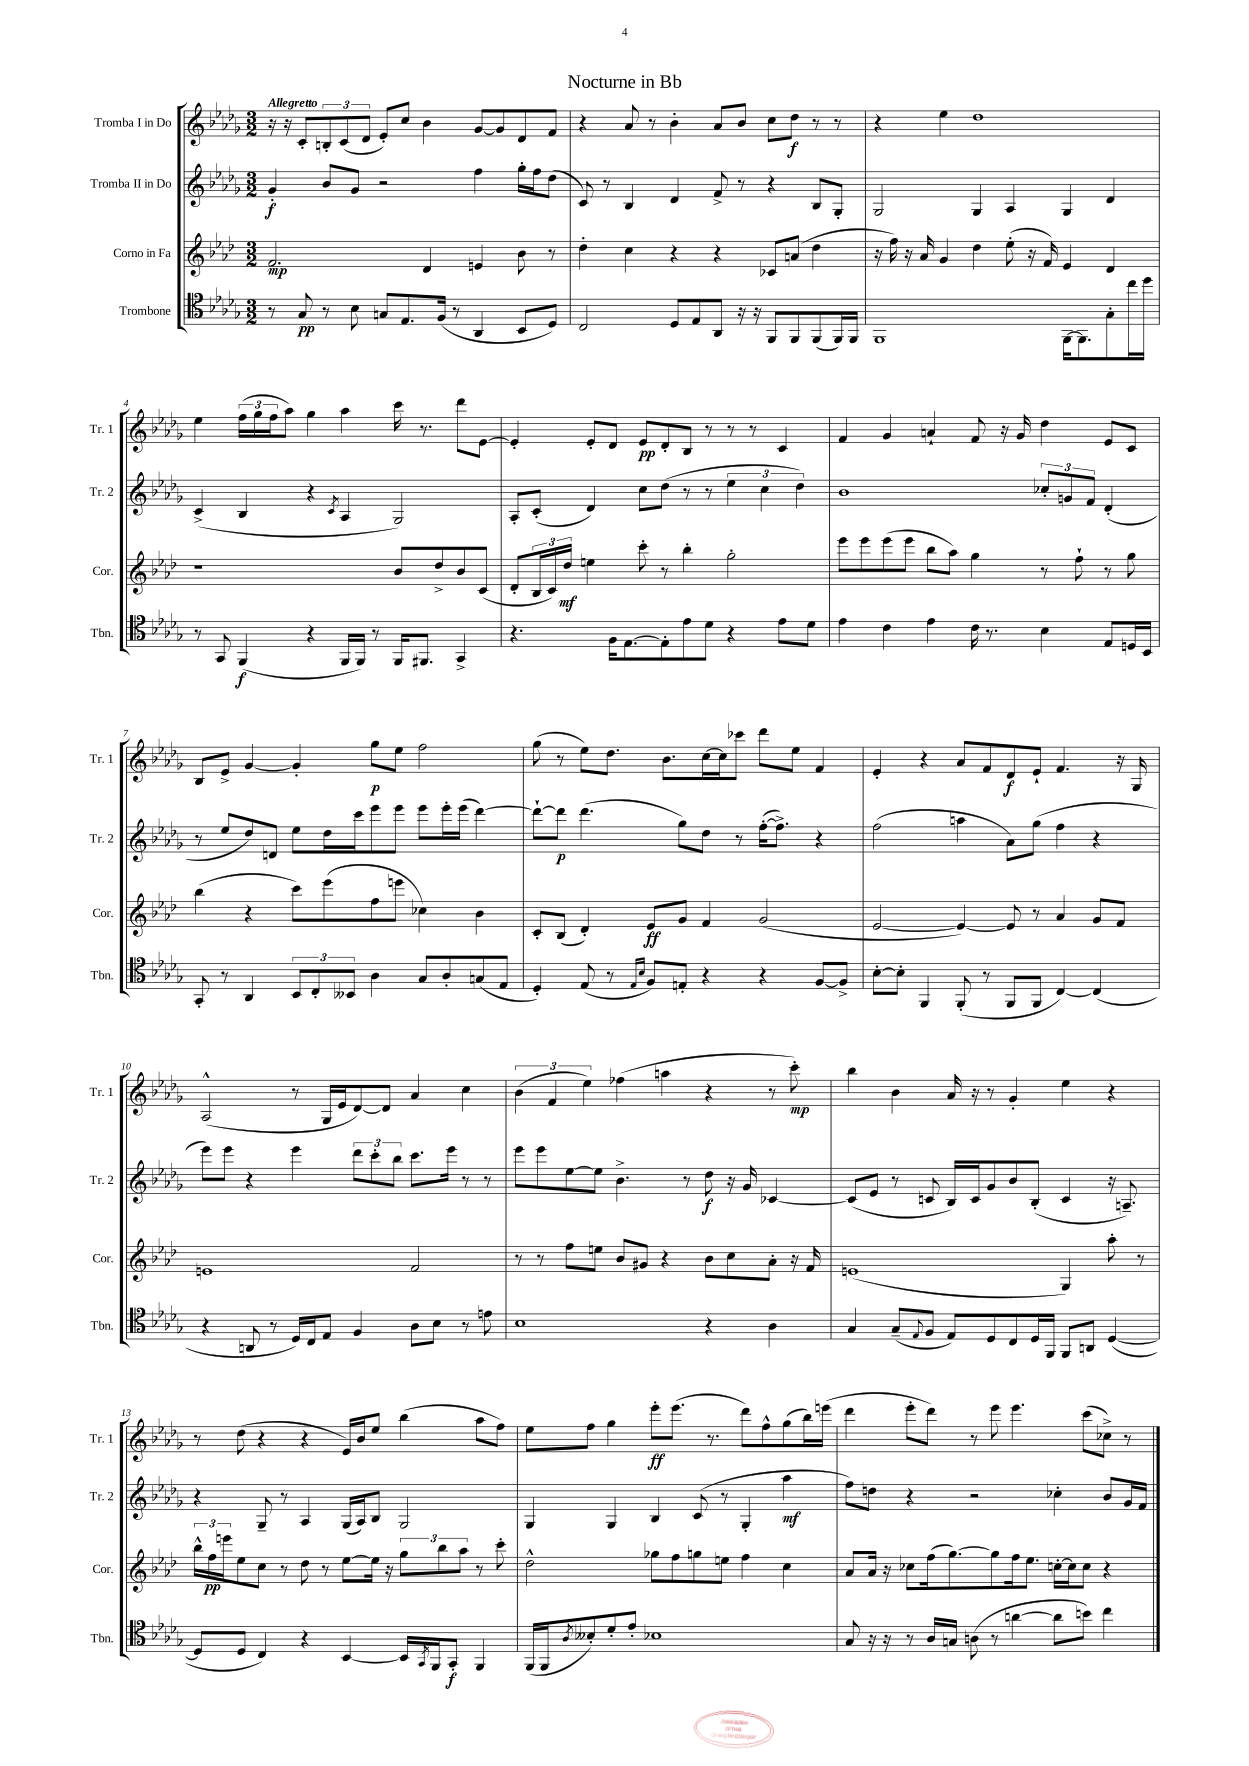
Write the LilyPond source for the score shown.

\header { title = "Nocturne in Bb" }
<<
\new StaffGroup <<
\new Staff = "s0" \with { instrumentName = "Tromba I in Do" shortInstrumentName = "Tr. 1" } {
    \clef treble \key des \major \numericTimeSignature \time 3/2 \tempo "Allegretto"
    r16 r16 c'8-. \tuplet 3/2 { b8-. c'8( des'8 } ees'8-.) c''8 bes'4 ges'8~ ges'8 des'8 f'8 |
    r4 aes'8 r8 bes'4-. aes'8 bes'8 c''8 des''8\f r8 r8 |
    r4 ees''4 des''1 |
    ees''4 \tuplet 3/2 { f''16( ges''16 f''16 } aes''8) ges''4 aes''4 c'''16 r8. des'''8 ees'8~ |
    ees'4-. ees'8-. des'8 ees'8\pp des'8-. bes8 r8 r8 r8 c'4 |
    f'4 ges'4 a'4-! f'8 r16 ges'16 des''4 ees'8 c'8 |
    bes8 ees'8-> ges'4~ ges'4-. ges''8\p ees''8 f''2 |
    ges''8( r8 ees''8) des''8. bes'8. c''16~ c''16 ces'''8 des'''8 ees''8 f'4 |
    ees'4-. r4 aes'8 f'8 des'8\f ees'8-! f'4. r16 ges16 |
    aes2-^( r8 ges16 ees'16 des'8~) des'8 aes'4 c''4 |
    \tuplet 3/2 { bes'4( f'4 ees''4) } fes''4( a''4 r4 r8 c'''8-.\mp) |
    bes''4 bes'4 aes'16 r16 r8 ges'4-. ees''4 r4 |
    r8 des''8( r4 r4 ees'16) bes'16 ees''8 bes''4( aes''8 f''8) |
    ees''8 f''8 ges''4 ees'''8-.\ff ees'''8.( r8. des'''8) f''8-^ ges''8( bes''16) e'''16( |
    des'''4 ees'''8-. des'''8) r8 ees'''8 ees'''4. c'''8( ces''8->) r8 \bar "|." |
}
\new Staff = "s1" \with { instrumentName = "Tromba II in Do" shortInstrumentName = "Tr. 2" } {
    \clef treble \key des \major \numericTimeSignature \time 3/2
    ges'4-.\f bes'8 ges'8 r2 f''4 ges''16-. f''16 des''8( |
    c'8) r8 bes4 des'4 f'8-> r8 r4 bes8 ges8-. |
    ges2 ges4 aes4 ges4 des'4 |
    c'4->( bes4 r4 \acciaccatura { c'8 } aes4 ges2) |
    aes8-. c'8-.( des'4) c''8 des''8( r8 r8 \tuplet 3/2 { ees''4 c''4 des''4) } |
    bes'1 \tuplet 3/2 { ces''8-. g'8 f'8 } des'4-.( |
    r8 ees''8 des''8) d'8 ees''8 des''16 c'''16 ees'''8 ees'''8 ees'''8 ees'''16-. ees'''16( des'''4~) |
    des'''8~-! des'''8\p des'''4.( ges''8) des''8 r8 f''16~-.( f''8.->) r4 |
    f''2( a''4 aes'8) ges''8( f''4 r4 |
    ees'''8) ees'''8 r4 ees'''4 \tuplet 3/2 { des'''8 c'''8-. bes''8 } c'''8. ees'''16 r8 r8 |
    ees'''8 ees'''8 ees''8~ ees''8 bes'4.-> r8 des''8\f r16 ges'16 ces'4~ |
    ces'8( ees'8 r8 c'8 bes16) c'16 ges'8 bes'8 bes8-.( c'4 r16 a8.--) |
    r4 ges8-- r8 aes4 ges16( aes16) bes8 ges2 |
    ges4 ges4 bes4 c'8( r8 ges4-. aes''4\mf |
    f''8) d''8 r4 r2 ces''4-. bes'8 ges'16 f'16 \bar "|." |
}
\new Staff = "s2" \with { instrumentName = "Corno in Fa" shortInstrumentName = "Cor." } {
    \clef treble \key aes \major \numericTimeSignature \time 3/2
    f'2.\mp des'4 e'4 bes'8 r8 |
    des''4-. c''4 r4 r4 ces'8 a'8( des''4 |
    r16 f''16) r16 aes'16 g'4 des''4 ees''8-.( r16 f'16) ees'4 des'4 |
    r1 bes'8 des''8-> bes'8 c'8( |
    des'8-. \tuplet 3/2 { bes16 c'16) des''16\mf } e''4 c'''8-. r8 bes''4-. g''2-. |
    ees'''8 ees'''8 ees'''8( ees'''8 bes''8 aes''8) g''4 r8 f''8-! r8 g''8 |
    bes''4( r4 c'''8) ees'''8( f''8 e'''8 ces''4) bes'4 |
    c'8-. bes8( des'4-.) ees'8\ff g'8 f'4 g'2( |
    ees'2~ ees'4~) ees'8 r8 aes'4 g'8 f'8 |
    e'1 f'2 |
    r8 r8 f''8 e''8 bes'8 gis'8 r4 bes'8 c''8 aes'8-. r16 f'16 |
    e'1( g4) aes''8-. r8 |
    \tuplet 3/2 { bes''16-^ f''16\pp e'''16 } ees''8 c''8 r8 des''8 r8 ees''8~ ees''16 r16 \tuplet 3/2 { g''8 bes''8 aes''8 } r8 c'''8-. |
    des''2-^ ges''8 f''8 g''8 e''8 f''4 c''4 |
    aes'8 aes'16 r16 ces''8 f''16( g''8.~) g''8 f''16 ees''8. c''16~-. c''16 c''8 r4 \bar "|." |
}
\new Staff = "s3" \with { instrumentName = "Trombone" shortInstrumentName = "Tbn." } {
    \clef tenor \key des \major \numericTimeSignature \time 3/2
    r8 ges8\pp r8 bes8 g8 ees8. f16( r8 aes,4 bes,8 des8) |
    c2 des8 ees8 aes,8 r16 r16 f,8 f,8 f,8( f,16) f,16 |
    f,1 f,16~ f,8. ges8-. c''16 des''16 |
    r8 ges,8 f,4\f( r4 f,16 f,16) r8 f,16 fis,8. ges,4-> |
    r4. f16 ees8.~ ees8-. ees'8 des'8 r4 ees'8 des'8 |
    ees'4 c'4 ees'4 c'16 r8. bes4 ees8 d16 bes,16 |
    ges,8-. r8 aes,4 \tuplet 3/2 { bes,8 c8-. beses,8 } aes4 ges8 aes8-. g8( ees8 |
    des4-.) ees8( r8 \grace { ees16 bes16 } f8) e8-. r4 r4 f8~ f8-> |
    bes8~-. bes8-. f,4 f,8-.( r8 f,8 f,8 c4~) c4( |
    r4 a,8 r8 des16) c16 ees8 f4 aes8 bes8 r8 e'8 |
    bes1 r4 aes4 |
    ges4 ges8--( \appoggiatura { ees8 } f8 ees8) des8 c8 des16 f,16 f,8 a,8 des4~( |
    des8 des8 c4) r4 bes,4~ bes,16 \acciaccatura { ges,8 } f,16 ges,8-.\f f,4 |
    f,16( f,16 \acciaccatura { aes8 } beses8-.) des'8-. ees'8-. bes1 |
    ges8 r16 r16 r8 aes16 g16 a8( r8 a'4~ a'8 b'8) c''4 \bar "|." |
}
>>
>>
